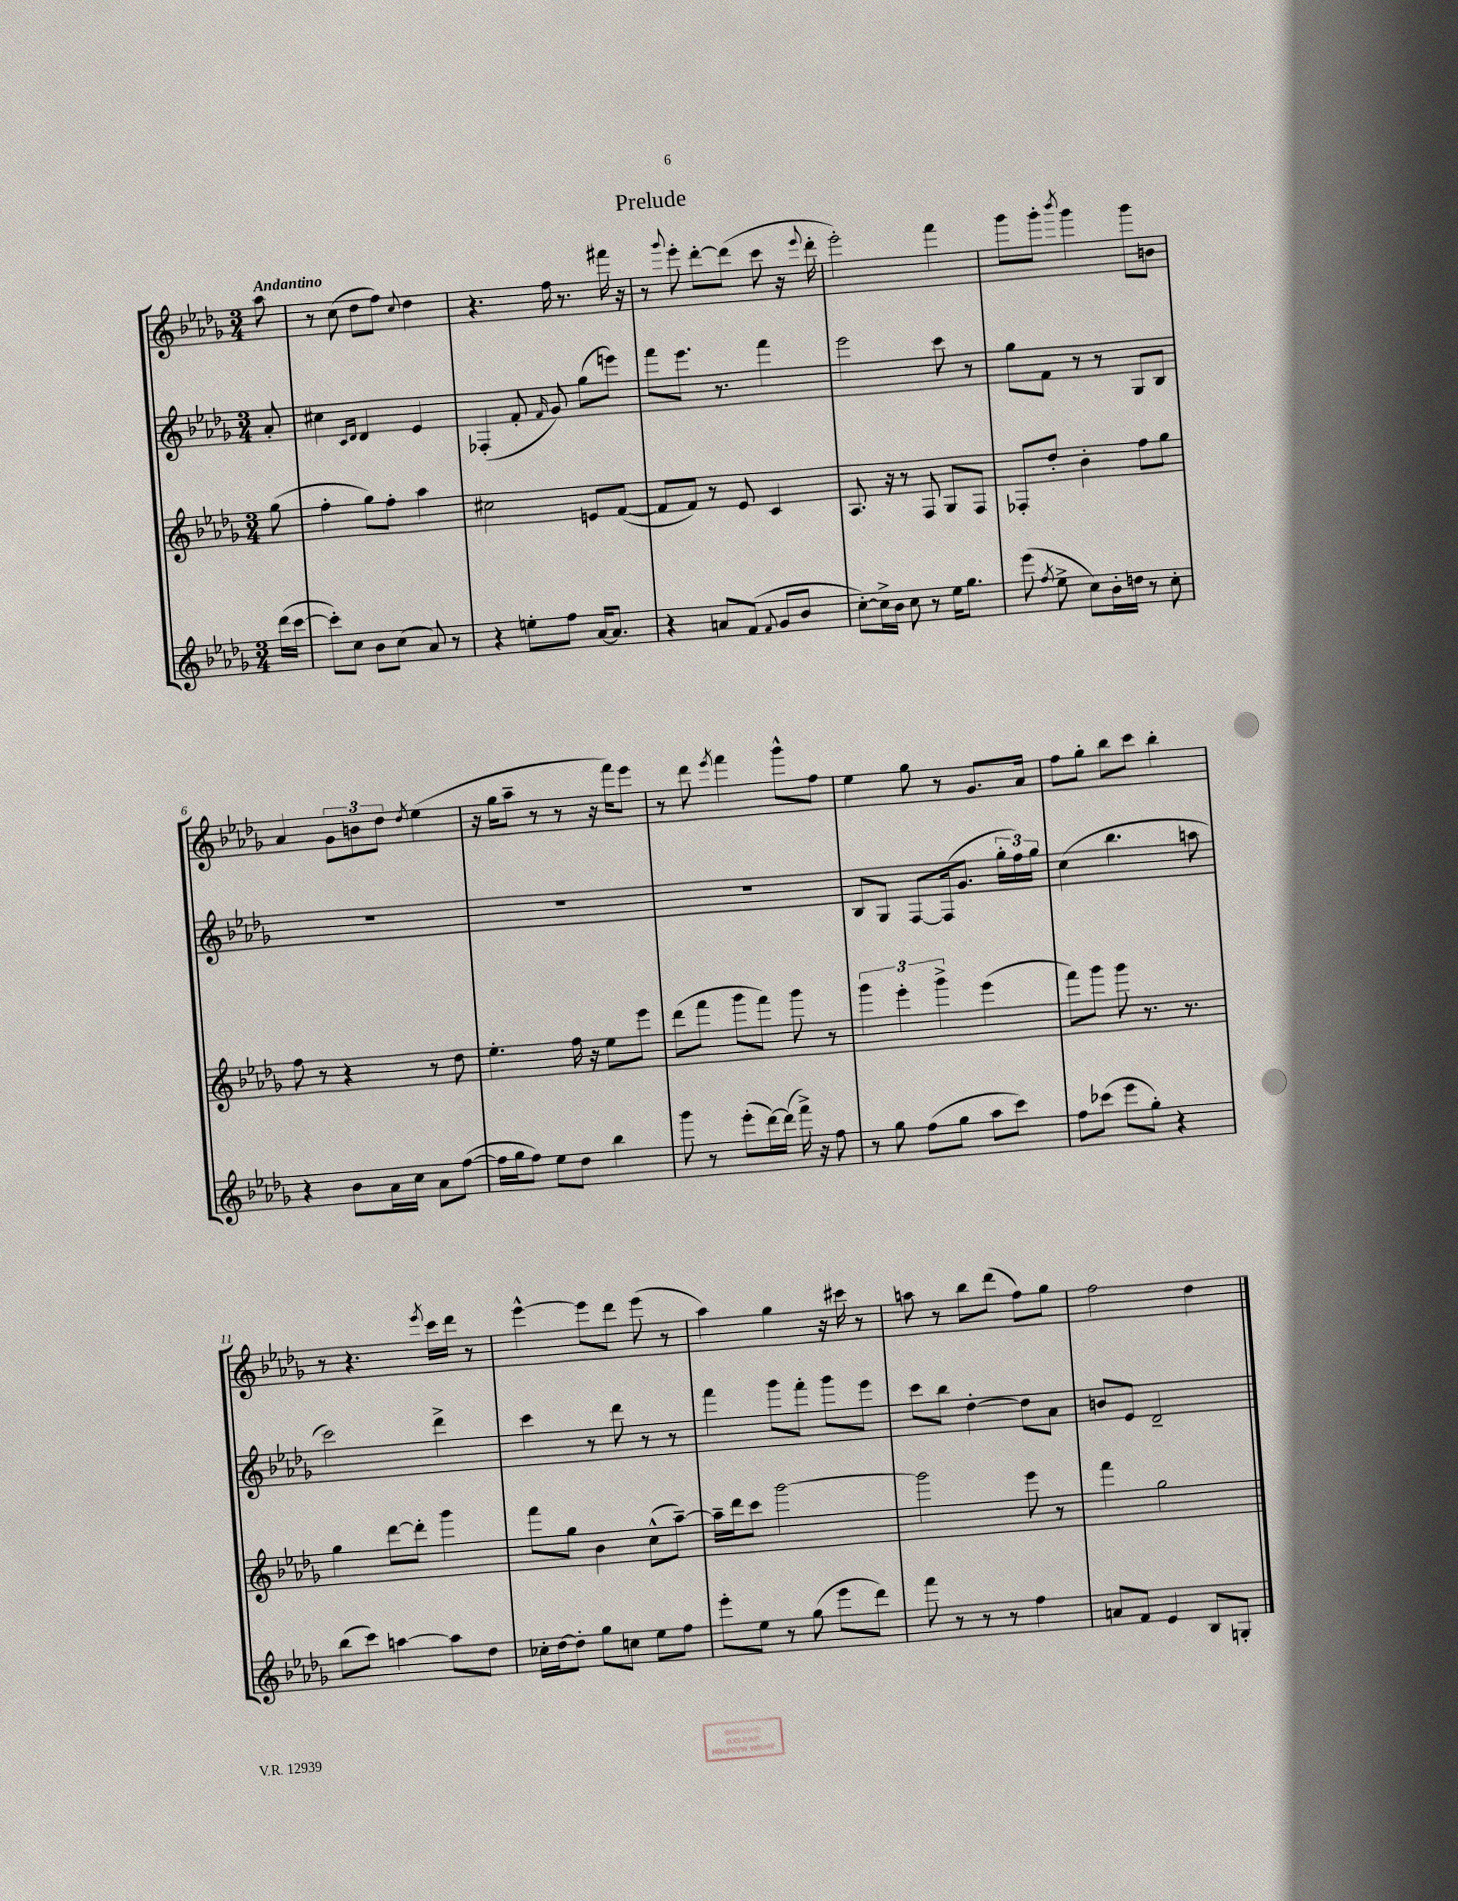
\header { title = "Prelude" }
<<
\new StaffGroup <<
\new Staff = "s0" {
    \clef treble \key des \major \numericTimeSignature \time 3/4 \partial 8 \tempo "Andantino"
    \autoBeamOff aes''8 |
    r8 c''8( des''8[ f''8]) \appoggiatura { c''8 } des''4 |
    r4. f''16 r8. fis'''16 r16 |
    r8 \appoggiatura { ges'''8 } ees'''8-. des'''8[~-. des'''8]( c'''8 r16 \appoggiatura { ees'''8 } des'''16-. |
    ees'''2-.) f'''4 |
    ges'''8[ ges'''8]-. \acciaccatura { bes'''8 } ges'''4 ges'''8[ b'8] |
    aes'4 \tuplet 3/2 { ges'8[ b'8 des''8] } \acciaccatura { des''8 } ees''4( |
    r16 ges''16[ aes''8]-- r8 r8 r16 f'''16[) ees'''8] |
    r8 des'''8 \acciaccatura { ees'''8 } f'''4 ges'''8[-^ f''8] |
    ees''4 ges''8 r8 ges'8.[ aes'16] |
    f''8[ ges''8]-. bes''8[ c'''8] bes''4-. |
    r8 r4. \acciaccatura { ees'''8 } c'''16[ des'''16] r8 |
    ees'''4~-^ ees'''8[ des'''8] ees'''8( r8 |
    aes''4) ges''4 r16 cis'''16 r8 |
    a''8 r8 bes''8[ des'''8]( f''8[) ges''8] |
    f''2 des''4 \bar "|." |
}
\new Staff = "s1" {
    \clef treble \key des \major \numericTimeSignature \time 3/4 \partial 8
    \autoBeamOff aes'8-. |
    cis''4 \grace { c'16[ des'16] } des'4 ees'4 |
    fes4-.( f'8-. \grace { f'16 } ges'8) ges''8[( e'''8]) |
    f'''8[ ees'''8.] r8. f'''4 |
    ees'''2 c'''8 r8 |
    ges''8[ f'8] r8 r8 ges8[ bes8] |
    R2. |
    R2. |
    R2. |
    bes8[ ges8] f8[~ f16( ges'8.] \tuplet 3/2 { ges''16[-. f''16) ges''16] } |
    c''4( bes''4. a''8 |
    c'''2) des'''4-> |
    c'''4 r8 des'''8 r8 r8 |
    f'''4 ges'''8[ f'''8]-. ges'''8[ ees'''8] |
    c'''8[ bes''8] des''4~-. des''8[ aes'8] |
    b'8[ ees'8] des'2-- \bar "|." |
}
\new Staff = "s2" {
    \clef treble \key des \major \numericTimeSignature \time 3/4 \partial 8
    \autoBeamOff ges''8( |
    f''4-. ges''8[) f''8]-. aes''4 |
    cis''2 e'8[ f'8]~( |
    f'8[ f'8]) r8 ees'8 c'4 |
    aes8. r16 r8 f8 ges8[ f8] |
    fes8[-. des''8]-. bes'4-. f''8[ ges''8] |
    f''8 r8 r4 r8 des''8 |
    ees''4.-. f''16 r16 ees''8[ ees'''8] |
    des'''8[( f'''8] ges'''8[ f'''8]) ges'''8 r8 |
    \tuplet 3/2 { ges'''4 ees'''4-. ges'''4-> } ees'''4( |
    f'''8[) ges'''8] ges'''8 r8. r8. |
    ges''4 des'''8[~ des'''8]-. ges'''4 |
    f'''8[ ges''8] bes'4 c''8[-^( aes''8]~--) |
    aes''16[-- des'''16 c'''8] ges'''2~ |
    ges'''2 ees'''8 r8 |
    f'''4 ges''2 \bar "|." |
}
\new Staff = "s3" {
    \clef treble \key des \major \numericTimeSignature \time 3/4 \partial 8
    \autoBeamOff des'''16[( c'''16]~ |
    c'''8[-.) c''8] bes'8[ c''8]( aes'8) r8 |
    r4 e''8[-. f''8] aes'16[~ aes'8.] |
    r4 a'8[ f'8]( \appoggiatura { f'8 } ges'8[ bes'8] |
    c''8[~-.) c''16-> bes'16] c''8 r8 ees''16[ ges''8.] |
    ees'''8( \acciaccatura { f''8 } ees''8-> c''8[) bes'16-. d''16] r8 c''8-. |
    r4 bes'8[ aes'16 c''16] aes'8[ f''8]~( |
    f''16[ ges''16 f''8]) ees''8[ des''8] bes''4 |
    ges'''8 r8 ees'''8[-.( des'''16~) des'''16]( f'''16->) r16 f''8 |
    r8 ges''8 f''8[( ges''8] aes''8[ c'''8]) |
    f''8[ ces'''8]( ees'''8[ ges''8]-.) r4 |
    bes''8[( c'''8]) a''4~ a''8[ des''8] |
    ces''16[-. des''16~ des''8]-. ges''8[ c''8] ees''8[ f''8] |
    ees'''8[-. ees''8] r8 ges''8( ees'''8[ des'''8]) |
    f'''8 r8 r8 r8 f''4 |
    a'8[ f'8] ees'4 bes8[ g8]-. \bar "|." |
}
>>
>>
